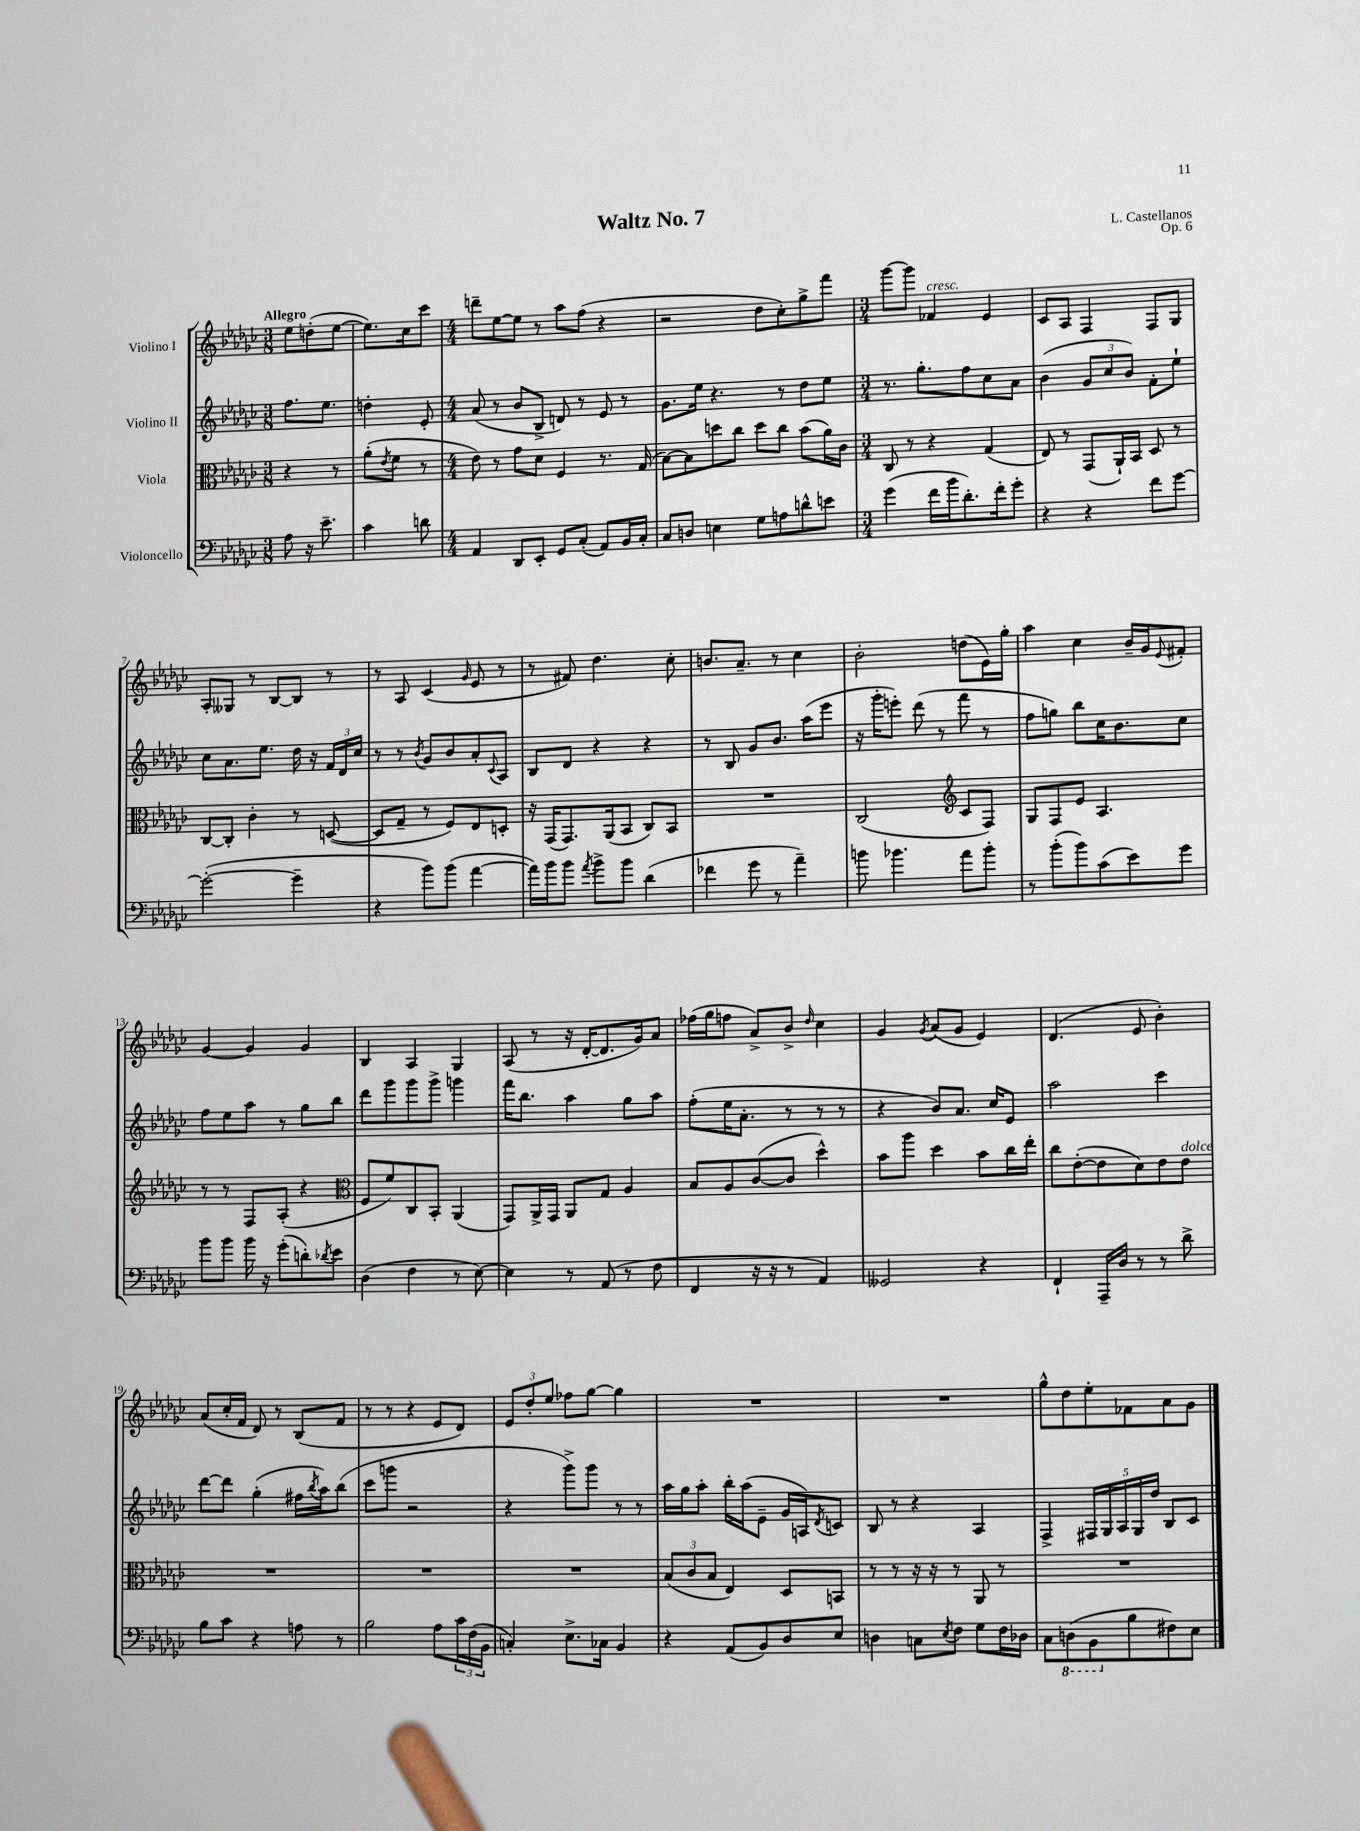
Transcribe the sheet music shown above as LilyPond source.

\header { title = "Waltz No. 7" composer = "L. Castellanos" opus = "Op. 6" }
<<
\new StaffGroup <<
\new Staff = "s0" \with { instrumentName = "Violino I" } {
    \clef treble \key ges \major \numericTimeSignature \time 3/8 \tempo "Allegro"
    ees''8 d''8-.( ees''8~ |
    ees''8.) ces''16 ces'''8 |
    \numericTimeSignature \time 4/4 d'''8-- ees''8~ ees''8 r8 aes''8 f''8( r4 |
    r2 des''8 ces''8-.) ges''8-> f'''8 |
    \numericTimeSignature \time 3/4 ges'''8~ ges'''8 fes'4^\markup { \italic "cresc." } ees'4 |
    ces'8 aes8 f4 f8 ges8 |
    aes8-. geses8 r8 bes8~ bes8 r8 |
    r8 aes8 ces'4( \grace { ges'16 } ees'8 r8 |
    r8 fis'8) des''4. ces''8-. |
    b'8. aes'8.-- r8 ces''4 |
    bes'2-. d''8( ees'16) ges''16-. |
    aes''4 ces''4 bes'16-- ges'16 \appoggiatura { ees'8 } fis'8-. |
    ges'4~ ges'4 ges'4 |
    bes4 aes4 ges4 |
    aes8( r8 r16 des'16~-. des'8. ges'16) aes'8 |
    fes''16( ges''16 f''8 aes'8->) bes'8-> \grace { des''16 } ces''4 |
    ges'4 \acciaccatura { ges'8 } aes'8( ges'8 ees'4) |
    des'4.( ees'8 bes'4-.) |
    aes'8( ces''16-. f'16 des'8) r8 bes8( f'8 |
    r8 r8 r4 ees'8 des'8) |
    \tuplet 3/2 { ees'8 des''8-. ees''8 } fes''8 ges''8~ ges''4 |
    R2. |
    R2. |
    ges''8-^ des''8 ees''8-. fes'8 aes'8 ges'8 \bar "|." |
}
\new Staff = "s1" \with { instrumentName = "Violino II" } {
    \clef treble \key ges \major \numericTimeSignature \time 3/8
    f''8. ees''8. |
    d''4-. ees'8-. |
    \numericTimeSignature \time 4/4 aes'8( r8 bes'8 bes8-> d'8) r8 ees'8 r8 |
    ges'8. ees''16 r4. r8 des''8 ees''8 |
    \numericTimeSignature \time 3/4 r8. ges''8.-. f''8 ces''8 aes'8 |
    bes'4( \tuplet 3/2 { ges'8 ces''8 bes'8) } f'8-. ees''8-! |
    ces''8 aes'8. ees''8. des''16 r16 \tuplet 3/2 { f'16 des'16 ces''16 } |
    r8 r8 \acciaccatura { bes'8 } ges'8 bes'8 aes'8-. \appoggiatura { ces'8 } aes8 |
    bes8 des'8 r4 r4 |
    r8 bes8 ges'8 bes'8. aes''16( ees'''8 |
    r16 ges'''16-. e'''8-.) des'''8( r8 f'''8 r8 |
    f''8 g''8) bes''8 ces''16 bes'8. ces''8 |
    f''8 ees''8 aes''8 r8 ges''8 bes''8 |
    des'''8 ges'''8 ges'''8 ges'''8-> g'''4 |
    f'''16 bes''8. aes''4 ges''8 aes''8 |
    f''8-.( ees''16 aes'8.-. r8 r8 r8 |
    r4 bes'8) aes'8. ces''16 ees'8 |
    aes''2 ces'''4 |
    des'''8~ des'''8 ges''4-.( fis''16 \acciaccatura { bes''8 } aes''16) bes''8( |
    ces'''8 g'''8 r2 |
    r4 ges'''8->) ges'''8 r8 r8 |
    aes''16 ges''16 aes''8-. bes''16-. aes''16( ees'8-- ges'16 a16) \acciaccatura { des'8 } c'8 |
    bes8 r8 r4 aes4 |
    f4-> \tuplet 5/4 { fis16 ges16 aes16 ges16 des''16 } bes8 ces'8 \bar "|." |
}
\new Staff = "s2" \with { instrumentName = "Viola" } {
    \clef alto \key ges \major \numericTimeSignature \time 3/8
    r4 r8 |
    aes'8-.( \acciaccatura { ees'8 } f'8 r8 |
    \numericTimeSignature \time 4/4 ees'8) r8 ges'8 des'8 f4 r8. ges16( |
    bes8~) bes8 d''8 ces''8 d''8 ces''8 bes'8( aes'16) ces'16 |
    \numericTimeSignature \time 3/4 ces8 r8 r4 ges4( |
    ees8) r8 ges,8( aes,16-!) bes,16 des8 r8 |
    ces8~ ces8-. ces'4-. r8 d8~( |
    d8 ges8-- r8 f8) ees8 d8-. |
    r16 ges,16( ges,8.) aes,16( bes,8 ces8) bes,8 |
    R2. |
    ces2( \clef treble ces'8 f8) |
    ges8 f8 ees'8 aes4. |
    r8 r8 f8 aes8-.( r4 |
    \clef alto f8 f'8) ces8 bes,8-. aes,4( |
    ges,8) aes,16-> ges,16 aes,8 ges8 aes4 |
    bes8 aes8 ces'8~( ces'8 des''4-^) |
    bes'8 aes''8 des''4 bes'8 ces''16 ees''16-. |
    ces''8 ees'8~-.( ees'8 des'8) ees'8 ees'8^\markup { \italic "dolce" } |
    R2. |
    R2. |
    R2. |
    \tuplet 3/2 { bes8( ces'8 bes8 } ees4) des8 b,8 |
    r8 r8 r16 r16 r8 aes,8 r8 |
    R2. \bar "|." |
}
\new Staff = "s3" \with { instrumentName = "Violoncello" } {
    \clef bass \key ges \major \numericTimeSignature \time 3/8
    aes8 r16 ees'8.-- |
    ces'4 d'8 |
    \numericTimeSignature \time 4/4 aes,4 des,8 ees,8-. ges,8 ces8-.( aes,8) bes,16 ces16-. |
    ces8 d8 e4 ges8 a8 d'8-^ e'8 |
    \numericTimeSignature \time 3/4 ges'4( f'16 bes'16 des'8.-.) f'16-. ges'8-. |
    r4 r4 f'8 ges'8~ |
    ges'2~-.( ges'4-- |
    r4 bes'8) bes'8( aes'4~ |
    aes'16) bes'16 bes'8 \acciaccatura { aes'8 } bes'8-> bes'8 des'4( |
    fes'4 ges'8 r8 aes'4--) |
    b'8 bes'4. aes'8 bes'8-. |
    r8 bes'8-.( bes'8) ces'8( ees'8) ges'8 |
    bes'8 bes'8 bes'16 r16 ges'8-.( d'8-.) \acciaccatura { des'8 } ees'8 |
    des4( f4 r8 ees8~) |
    ees4 r8 aes,8( r8 f8 |
    f,4 r16 r16 r8 aes,4) |
    geses,2 r4 |
    f,4-! aes,,16-- des16 r8 r8 des'8-> |
    bes8 ces'8 r4 a8 r8 |
    bes2 aes8 \tuplet 3/2 { ces'16 f16( bes,16 } |
    c4-.) ees8.-> ces16 bes,4 |
    r4 aes,8( bes,8) des8 ees8 |
    d4 c8 \acciaccatura { ees8 } f8 ges8 f16 des16 |
    ces8 \ottava #-1 d,8( bes,,8 \ottava #0 bes8 fis8) ees8 \bar "|." |
}
>>
>>
